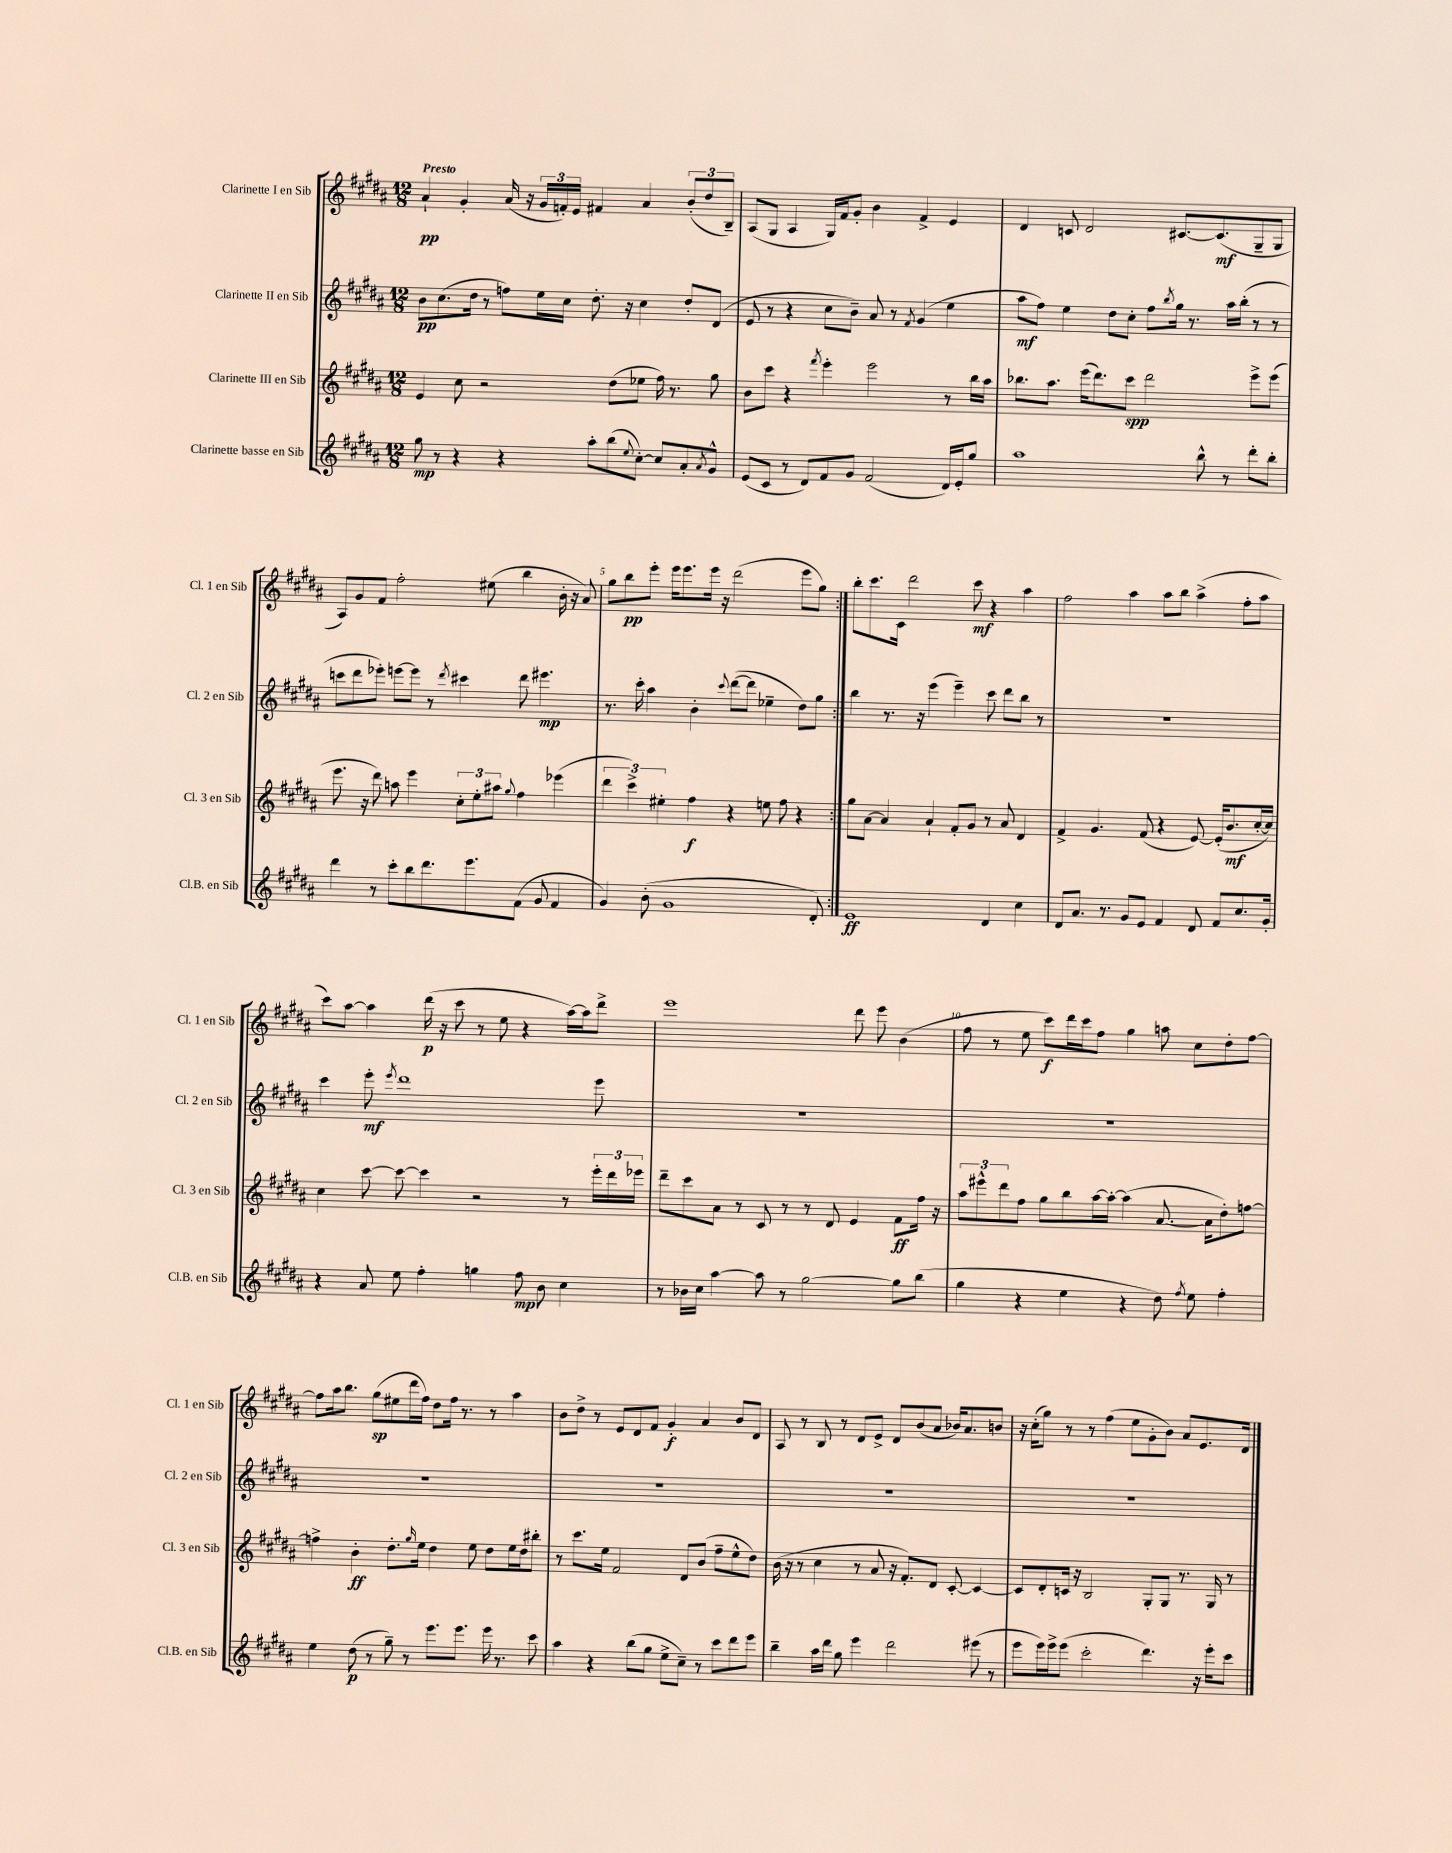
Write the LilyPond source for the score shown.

<<
\new StaffGroup <<
\new Staff = "s0" \with { instrumentName = "Clarinette I en Sib" shortInstrumentName = "Cl. 1 en Sib" } {
    \clef treble \key b \major \numericTimeSignature \time 12/8 \tempo "Presto"
    \repeat volta 2 { ais'4-!\pp gis'4-. ais'16( r16 \tuplet 3/2 { gis'16 f'16-.) e'16 } fis'4 ais'4 \tuplet 3/2 { b'8-.( dis''8 b8--) } |
    ais8( gis8 ais4 gis16) fis'16 gis'8-. b'4 fis'4-> e'4 |
    dis'4 c'8 dis'2 cis'8.~ cis'8.\mf( gis8-- gis8 |
    ais8) gis'8 fis'8 fis''2-. eis''8( b''4 b'16-. r16 ais'8) |
    gis''8 b''8\pp e'''8-. e'''16 e'''8. e'''16 r16 dis'''2( e'''8 gis''8) | }
    b''8-. cis'''8. cis'16 dis'''2 cis'''8\mf r4 ais''4 |
    fis''2 ais''4 ais''8 b''8 ais''4->( fis''8-. ais''8 |
    cis'''8) ais''8~ ais''4 dis'''16\p( r16 cis'''8 r8 e''8 r4 ais''16~) ais''16 dis'''8-> |
    e'''1 dis'''8 e'''8 b'4( |
    fis''8 r8 e''8 cis'''8\f) dis'''16 cis'''16 fis''8 gis''4 a''8 cis''8 dis''8-. fis''8~ |
    fis''8 ais''16 b''8. gis''8\sp( eis''8 dis'''16 fis''16) dis''8 fis''16 r8. r8 ais''4 |
    b'8 dis''8-> r8 e'8 dis'8 fis'8 gis'4-.\f ais'4 b'8 dis'8 |
    ais8 r8 b8 r8 dis'8 e'8-> dis'8 b'8( ais'8 bes'16) ais'8. b'8 |
    r16 cis''16-.( gis''8) r8 r8 fis''4( e''8 gis'8-. b'8) ais'8 e'8. dis'16 \bar "|." |
}
\new Staff = "s1" \with { instrumentName = "Clarinette II en Sib" shortInstrumentName = "Cl. 2 en Sib" } {
    \clef treble \key b \major \numericTimeSignature \time 12/8
    \repeat volta 2 { b'8\pp cis''8.( dis''16 r8 f''8) e''16 cis''16 dis''8.-. r16 cis''4 dis''8-. dis'8( |
    e'8 r8 r4 cis''8 b'8--) ais'8 r8 \acciaccatura { fis'8 } gis'4( e''4 |
    ais''8\mf fis''8) e''4 dis''8 cis''8-. fis''8 \acciaccatura { b''8 } gis''16 r8. ais''16 b''16-.( r8 r8 |
    c'''8 dis'''8 ees'''8-.) e'''8~ e'''8 r8 \acciaccatura { dis'''8 } cis'''4 dis'''8 eis'''4.\mp |
    r8. cis'''16-. ais''4 b'4-. \appoggiatura { cis'''8 } dis'''8~( dis'''8 ees''4-- dis''8) gis''8 | }
    b''4 r8. r16 e'''4( e'''4--) cis'''8 dis'''8 b''8 r8 |
    R1. |
    cis'''4 e'''8-.\mf \acciaccatura { e'''8 } dis'''1 e'''8 |
    R1. |
    R1. |
    R1. |
    R1. |
    R1. |
    R1. \bar "|." |
}
\new Staff = "s2" \with { instrumentName = "Clarinette III en Sib" shortInstrumentName = "Cl. 3 en Sib" } {
    \clef treble \key b \major \numericTimeSignature \time 12/8
    \repeat volta 2 { e'4 cis''8 r2 dis''8( ees''8 fis''16) r8. gis''8 |
    b'8 cis'''8 r4 \acciaccatura { fis'''8 } e'''4-. e'''2 r8 b''16 ais''16 |
    bes''8. ais''8. e'''16( dis'''8.) cis'''8\spp dis'''2 e'''8-> e'''8( |
    e'''8. r16 dis'''8) a''8 e'''4 \tuplet 3/2 { cis''8-. e''8-. ais''8 } \appoggiatura { gis''8 } fis''4 ees'''4( |
    \tuplet 3/2 { dis'''4 cis'''4->) eis''4-. } fis''4\f r4 e''8 fis''8 r4 | }
    gis''8 ais'8~ ais'4 ais'4-! fis'8-. gis'8 r8 ais'8 dis'4 |
    fis'4-> gis'4. fis'8( r4 e'8~) e'16-.( b'8.\mf cis''16~-. cis''16) |
    cis''4 cis'''8~ cis'''8~ cis'''4 r2 r8 \tuplet 3/2 { e'''16-. dis'''16 ees'''16 } |
    dis'''8-- cis'''8 ais'8 r8 cis'8 r8 r8 dis'8 e'4 fis'8\ff fis''16 r16 |
    \tuplet 3/2 { ais''8 eis'''8-^ dis'''8 } fis''8 gis''8 b''8 ais''16~ ais''16~-. ais''4( ais'8.~ ais'16 dis''8-.) f''8~ |
    f''4-> b'4-.\ff dis''8.-. \grace { gis''16 } e''16 dis''4 e''8 dis''8 e''16 dis''16 bis''8-. |
    r8 cis'''8. e''16 fis'2 dis'8 b'8( fis''8-- e''8-^ dis''8) |
    b'16( r16 r8 cis''4 r8 ais'8 r16 fis'8.-.) dis'8 cis'8~-. cis'4~ |
    cis'8 dis'8-. c'16 r16 b2 gis8-. gis8 r8. gis16 r8 \bar "|." |
}
\new Staff = "s3" \with { instrumentName = "Clarinette basse en Sib" shortInstrumentName = "Cl.B. en Sib" } {
    \clef treble \key b \major \numericTimeSignature \time 12/8
    \repeat volta 2 { gis''8\mp r8 r4 r4 ais''8-. b''8( \appoggiatura { e''8 } cis''8~-.) cis''8 ais'8-. \acciaccatura { ais'8 } gis'8-^ |
    e'8( cis'8 r8 dis'8) fis'8 gis'8 fis'2( dis'16) e'16-. gis''8 |
    ais''1 b''8-^ r8 dis'''8-. b''8-. |
    dis'''4 r8 cis'''8-. b''8 dis'''8. e'''8. fis'8( gis'8 fis'4 |
    gis'4) b'8-.( gis'1 dis'8-.) | }
    e'1\ff dis'4 cis''4 |
    dis'8 ais'8. r8. gis'8 e'8 fis'4 dis'8 fis'8 cis''8. gis'16-. |
    r4 ais'8 e''8 fis''4-. g''4 fis''8\mp b'8 cis''4 |
    r8 bes'16 cis''16 ais''4~ ais''8 r8 gis''2~ gis''8 b''8( |
    gis''4 r4 e''4 r4 dis''8) \acciaccatura { fis''8 } e''8 fis''4-. |
    e''4 dis''8\p( r8 gis''8--) r8 e'''8. e'''8. e'''16 r8. cis'''8 |
    ais''4 r4 b''8( gis''8 e''8-> cis''8--) r8 cis'''8 dis'''8 e'''8 |
    b''4-- ais''16 dis'''16 gis''8 e'''4 dis'''2 eis'''8( r8 |
    e'''8 e'''16) e'''16-> e'''8( cis'''2-. dis'''4.) r16 e'''16-. cis'''8 \bar "|." |
}
>>
>>
\layout { \context { \Score \override BarNumber.break-visibility = ##(#f #t #t) barNumberVisibility = #(every-nth-bar-number-visible 5) } }
